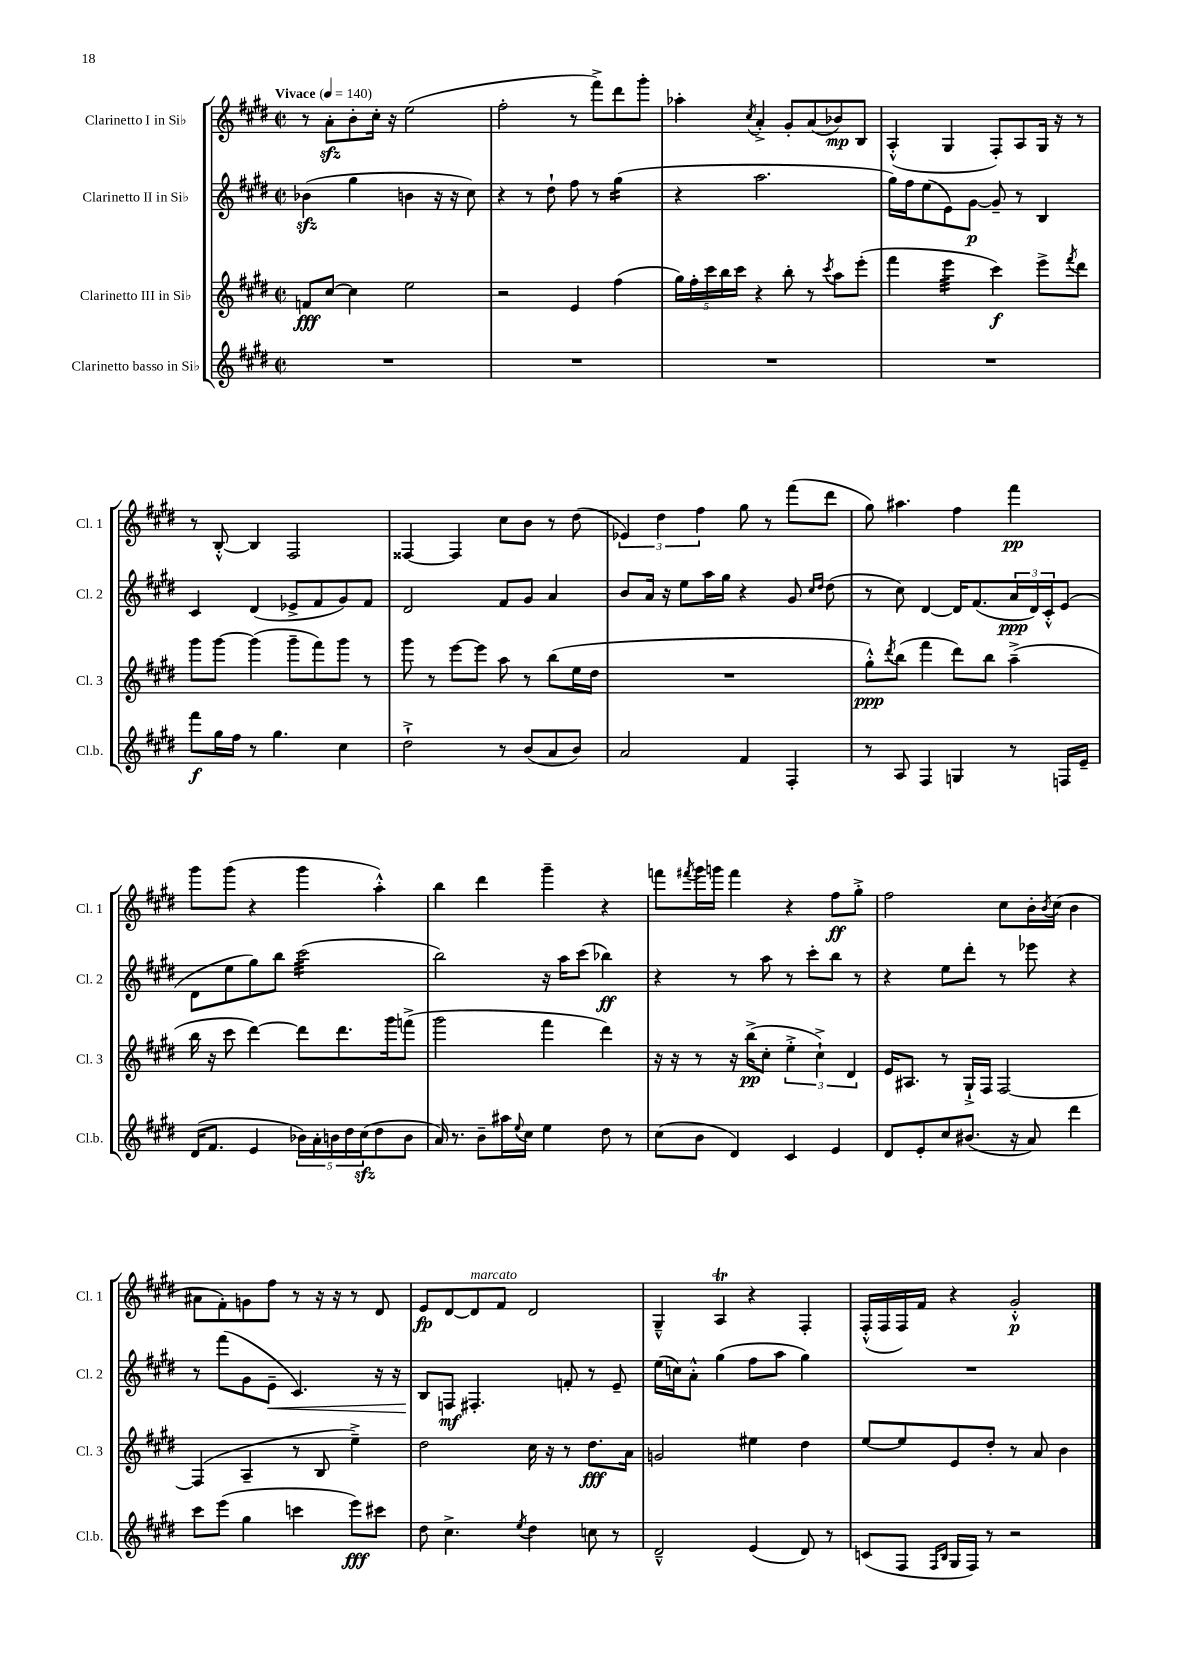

**kern	**kern	**kern	**kern
*staff4	*staff3	*staff2	*staff1
*clefG2	*clefG2	*clefG2	*clefG2
*k[f#c#g#d#]	*k[f#c#g#d#]	*k[f#c#g#d#]	*k[f#c#g#d#]
*M2/2	*M2/2	*M2/2	*M2/2
*met(c|)	*met(c|)	*met(c|)	*met(c|)
*MM140	*MM140	*MM140	*MM140
1r	8f	(4b-	8r
.	[8cc#	.	8a'
.	4cc#]	4gg#	8b'
.	.	.	16cc#'
.	.	.	16r
.	2ee	4b	(2ee
.	.	16r	.
.	.	16r	.
.	.	8cc#)	.
=	=	=	=
1r	2r	4r	2ff#'
.	.	8r	.
.	.	8dd#`	.
.	4e	8ff#	8r
.	.	8r	8fff#^)
.	(4ff#	(4gg#	8ddd#
.	.	.	8ggg#'
=	=	=	=
1r	20gg#)	4r	4aa-'
.	20ff#'	.	.
.	20ccc#	.	.
.	20bb	.	.
.	20ccc#	.	.
.	.	.	8qcc#
.	4r	2.aa	4a'^
.	8bb'	.	8g#'
.	8r	.	(8a
.	8qccc#	.	.
.	8aa	.	8b-)
.	(8eee'	.	8B
=	=	=	=
1r	4fff#	16gg#)	(4A'^^
.	.	16ff#	.
.	.	(8ee	.
.	4eee	8e)	4G#
.	.	[8g#	.
.	4ccc#)	8g#~]	8F#')
.	.	8r	8A
.	8eee^	4B	16G#
.	.	.	16r
.	8qfff#	.	.
.	8ddd#	.	8r
=	=	=	=
8fff#	8ggg#	4c#	8r
16gg#	[8ggg#	.	[8B'^^
16ff#	.	.	.
8r	(4ggg#]	(4d#	4B]
4.gg#	.	.	.
.	8ggg#~	8e-^	2F#
.	8fff#)	8f#	.
4cc#	8ggg#	8g#)	.
.	8r	8f#	.
=	=	=	=
2dd#`^	8ggg#	2d#	[4F##
.	8r	.	.
.	[8eee	.	4F##]
.	8eee]	.	.
8r	8aa	8f#	8cc#
(8b	8r	8g#	8b
8a	(8bb	4a	8r
8b)	16ee	.	(8dd#
.	16dd#	.	.
=	=	=	=
2a	1r	8b	6e-)
.	.	16a	.
.	.	.	6dd#
.	.	16r	.
.	.	8ee	.
.	.	.	6ff#
.	.	16aa	.
.	.	16gg#	.
4f#	.	4r	8gg#
.	.	.	8r
4F#'	.	8g#	(8fff#
.	.	16qqcc#	.
.	.	16qqdd#	.
.	.	(8dd#	8ddd#
=	=	=	=
8r	8gg#'^^)	8r	8gg#)
.	8qddd#	.	.
8A	(8bb	8cc#)	4.aa#
4F#	4fff#	[4d#	.
4G	8ddd#)	16d#]	4ff#
.	.	(8.f#	.
.	8bb	.	.
8r	(4aa~^	24a	4fff#
.	.	24d#)	.
.	.	24c#'^^	.
16F	.	(8e	.
16e~	.	.	.
=	=	=	=
(16d#	16bb	8d#	8ggg#
8.f#	16r	.	.
.	8ccc#	8ee	(8ggg#
4e	[4ddd#)	8gg#)	4r
.	.	8bb	.
20b-)	8ddd#]	(2ccc#	4ggg#
20a'	.	.	.
20b	.	.	.
.	8.ddd#	.	.
20dd#	.	.	.
(20cc#	.	.	.
8dd#	.	.	4aa'^^)
.	16ggg#	.	.
8b	(8fff^	.	.
=	=	=	=
16a)	2ggg#	2bb)	4bb
8.r	.	.	.
8b~	.	.	4ddd#
16aa#	.	.	.
8qqee	.	.	.
16cc#	.	.	.
4ee	4fff#	16r	4ggg#~
.	.	16aa	.
.	.	(8ccc#	.
8dd#	4ddd#)	4bb-)	4r
8r	.	.	.
=	=	=	=
(8cc#	16r	4r	8fff
.	16r	.	.
.	.	.	8qfff#
8b	8r	.	16ggg#
.	.	.	16ggg
4d#)	16r	8r	4fff#
.	(16bb^	.	.
.	8cc#'	8aa	.
4c#	6ee'^	8r	4r
.	.	8ccc#'	.
.	6cc#`^)	.	.
4e	.	8bb	8ff#
.	6d#	.	.
.	.	8r	8gg#'^
=	=	=	=
8d#	16e	4r	2ff#
.	8.A#	.	.
8e'	.	.	.
8cc#	8r	8ee	.
(8.b#	16G#`^	8ddd#'	.
.	16F#	.	.
.	[2F#	8r	8cc#
16r	.	.	.
8a)	.	8eee-	16b'
.	.	.	8qb
.	.	.	(16cc#
4ddd#	.	4r	4b
=	=	=	=
8ccc#	(4F#]	8r	8a#
(8eee	.	(8fff#	8f#')
4gg#	4A~	8g#	8g
.	.	8e~	8ff#
4ccc	8r	4.c#)	8r
.	8B	.	16r
.	.	.	16r
8eee)	4ee~^)	.	8r
8ccc#	.	16r	8d#
.	.	16r	.
=	=	=	=
8dd#	2dd#	8B	8e
4.cc#^	.	8F	[8d#
.	.	4.F#'	8d#]
.	.	.	8f#
8qee	.	.	.
4dd#	16cc#	.	2d#
.	16r	.	.
.	8r	8f'	.
8cc	8.dd#	8r	.
8r	.	8e~	.
.	16a	.	.
=	=	=	=
2d#~^^	2g	(16ee	4G#~^^
.	.	16cc)	.
.	.	8a'^^	.
.	.	(4gg#	4A
(4e	4ee#	8ff#	4r
.	.	8aa	.
8d#)	4dd#	4gg#)	4F#'
8r	.	.	.
=	=	=	=
(8c	[8ee	1r	(16F#'^^
.	.	.	16F#
8F#	8ee]	.	16F#)
.	.	.	16f#
16qqF#	.	.	.
16qqB	.	.	.
16G#	8e	.	4r
16F#)	.	.	.
8r	8dd#'	.	.
2r	8r	.	2g#'^^
.	8a	.	.
.	4b	.	.
==	==	==	==
*-	*-	*-	*-
